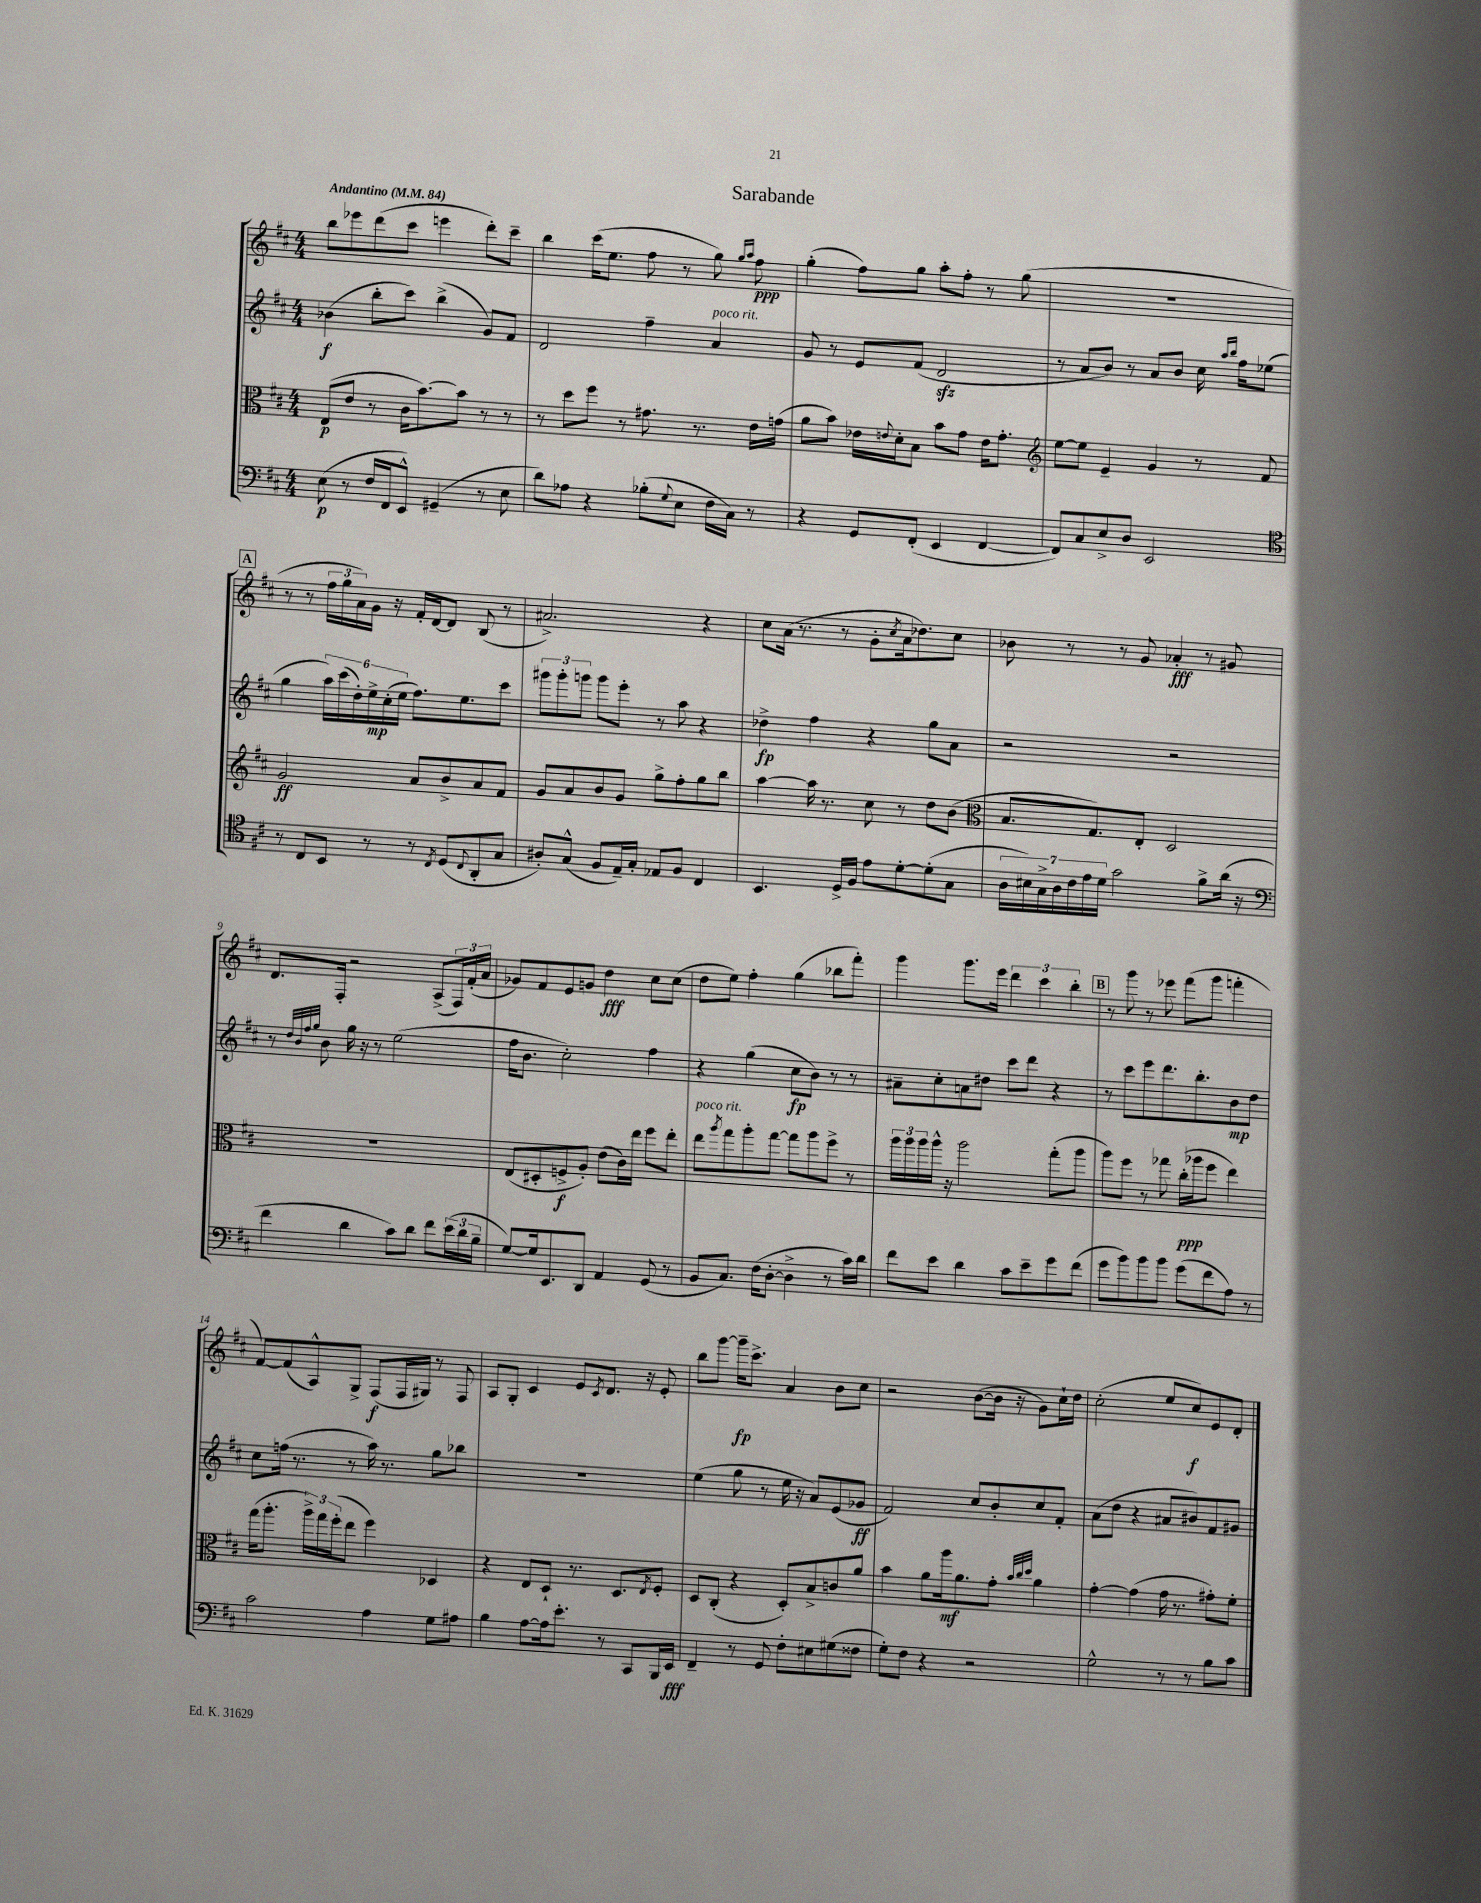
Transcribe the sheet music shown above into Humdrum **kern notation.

**kern	**kern	**kern	**kern
*staff4	*staff3	*staff2	*staff1
*clefF4	*clefC3	*clefG2	*clefG2
*k[f#c#]	*k[f#c#]	*k[f#c#]	*k[f#c#]
*M4/4	*M4/4	*M4/4	*M4/4
*MM84	*MM84	*MM84	*MM84
(8E\	(8E/L	(4b-\	8bb\L
8r	8e/J	.	8eee-\
16F#/LL	8r	8bb'\L	(8ddd\
16FF#/J	.	.	.
8EE^^/J)	16c#\LK	8ccc#\J)	8ccc#\J
.	[8.b\)	.	.
(4GG#~/	.	(4bb^\	4eee\
.	8b\]J	.	.
8r	8r	8g/L)	8ddd'\L)
8E\	8r	8f#/J	8ccc#~\J
=	=	=	=
8d\L)	8r	2d/	4bb\
8A-\J	8dd\L	.	.
4r	8ff#\J	.	(16ccc#\LK
.	.	.	8.ee\J
.	8r	.	.
(8B-'\L	8.g#\	4ff#~\	8ff#\
8qqG/	.	.	.
8E\J	.	.	8r
.	8.r	.	.
16F#\LL	.	4a/	8gg\)
16C#\JJ)	.	.	.
.	.	.	16qqgg/LL
.	.	.	16qqaa/JJ
8r	16e\LL	.	8ff#\
.	(16g\JJ	.	.
=	=	=	=
4r	8a\L	8g/	(4gg'\
.	8b\J)	8r	.
8GG/L	16e-\LL	8e/L	8ff#\L)
.	8qqe/	.	.
.	16d'\J	.	.
(8FF#'/J	8B\J	(8f#/J	8gg\J
4EE/	8b\L	2d/	8aa'\L
.	8g\J	.	8ff#'\J
[4FF#/	16e\LK	.	8r
.	8.g'\J	.	.
.	.	.	(8gg\
=	=	=	=
*	*clefG2	*	*
8FF#/]L)	[8ee\L	8r	1r
8C#/	8ee\]J	8a/L	.
8E^/	4e~/	8b/J)	.
8D/J	.	8r	.
2EE/	4g/	8a/L	.
.	.	8b/J	.
.	8r	16cc#\	.
.	.	16qqaa/LL	.
.	.	16qqbb/JJ	.
.	.	16ff#\LK	.
.	8f#/	(8ee-\J	.
=	=	=	=
*clefC4	*	*	*
8r	2g/	4gg\	8r
8C#/L	.	.	8r
8BB/J	.	24aa\LL)	24ff#\LL
.	.	(24ccc#\	24gg\
.	.	24dd'\)	24a\)
8r	.	24ee^\	16g\JJ
.	.	(24cc#'\	.
.	.	.	16r
.	.	24ee\JJ	.
8r	8a/L	8.ff#\L)	16f#'/LL
.	.	.	[16d/J
8qC#/	.	.	.
(8D/L	8b^/	.	8d/]J
.	.	8.ee\	.
8qqC#/	.	.	.
8AA'/	8a/	.	(8B/
8G/J	8f#/J	8ccc#\J	8r
=	=	=	=
8A#'/L)	8g/L	12ggg#\L	2.a#^/)
.	.	12ggg#'\	.
(8G^^/J	8a/	.	.
.	.	12ggg\J	.
8F#/L	8b/	8ggg\L	.
16E~/L)	8g/J	8eee'\J	.
16G'/JJ	.	.	.
8E-/L	8gg^\L	8r	.
8F#/J	8ff#'\	8aa\	.
4C#/	8gg\	4r	4r
.	8bb\J	.	.
=	=	=	=
4.BB/	[4aa\	4dd-^\	8cc#\L
.	.	.	(16a\Jk
.	.	.	8.r
.	16aa\]	4ff#\	.
.	8.r	.	.
16D^/LL	.	.	8r
16F#/JJ	.	.	.
8e\L	8cc#\	4r	8g'\L
.	.	.	8qcc#/
[8d'\	8r	.	16a\k
.	.	.	8.dd-\)
(8d'\]	8dd\L	8gg\L	.
8G\J	(8b\J	8a\J	8cc#\J
=	=	=	=
*	*clefC3	*	*
28A\LL	8.B/L	2r	8b-\
28B#\)	.	.	.
28G^\	.	.	.
28A\	.	.	.
.	.	.	8r
28c#\	.	.	.
28e\	.	.	.
.	8.G/)	.	.
28d\JJ	.	.	.
2g\	.	.	8r
.	8E'/J	.	8g/
.	2D/	2r	4a-'/
8f#^\L	.	.	8r
(16a\Jk	.	.	8g#/
16r	.	.	.
=	=	=	=
*clefF4	*	*	*
4f#\	1r	8r	8.d/L
.	.	32qqdd/LLL	.
.	.	32qqb/	.
.	.	32qqff#/	.
.	.	32qqgg/JJJ	.
.	.	8b\	.
.	.	.	16F#'/Jk
4d\	.	16gg\	2r
.	.	16r	.
.	.	8r	.
8c#\L)	.	(2ee\	.
8d\J	.	.	.
8f#\L	.	.	(8A^/L
(24e\L	.	.	24F#/L)
24d\	.	.	(24f#'/
24B~\JJ	.	.	24a/JJ
=	=	=	=
[8G/L)	(8E/L	16ff#\LK	8g-/L)
.	.	8.b\J	.
16G/]k	8D#'/	.	8f#/
8.EE/	.	.	.
.	8F^/	2cc#'\)	8e/
8DD/J	8A'/J)	.	8g/J
4AA/	(8e\L	.	4dd\
.	16c#\L)	.	.
.	16ee\JJ	.	.
(8GG/	8ff#\L	4ff#\	8cc#\L
8r	8ee'\J	.	(8cc#\J
=	=	=	=
8BB/L	8ee\L	4r	8dd\L
.	8qaa/	.	.
8.C#/J)	8gg\	.	8ee\J)
.	8aa'\	(4gg\	4ff#'\
(16F#\LK	.	.	.
[8D'\J	[8gg\J	.	.
4D^\]	8gg\]L	8cc#\L	(4gg\
.	8aa\	8b\J)	.
8r	8ff#^\J	8r	8bb-\L
16c#\LL)	8r	8r	8fff#'\J)
16d\JJ	.	.	.
=	=	=	=
8f#\L	24aa\LL	8a#~\L	4ggg\
.	24aa\	.	.
.	24aa\	.	.
8e\J	16aa^^\JJ	8cc#'\	.
.	16r	.	.
4d\	2aa\	8a\	8.ggg\L
.	.	8dd#\J	.
.	.	.	16eee\Jk
8c#\L	.	8ccc#\L	6ddd\
8e~\	.	8ddd\J	.
.	.	.	6ccc#\
8g\	(8gg'\L	4r	.
.	.	.	6bb'\
(8f#\J	8aa\J	.	.
=	=	=	=
8g\L	8aa\L)	8r	8r
8b\)	8ff#\J	8ccc#\L	8ggg\
8b\	8r	8eee\	8r
8b\J	8gg-\	8.ddd\	8eee-\
(8g\L	(16cc#'\LL	.	(8fff#\L
.	16aa-\J	8.bb'\	.
8f#\	8ff#\J	.	8ggg\J
8A\J)	4ee\)	8b\	4fff'\
8r	.	8dd\J	.
=	=	=	=
2c#\	(16gg\LK	8cc#\L	[8f#/L)
.	8.aa'\J	.	.
.	.	(16ff\Jk	(8f#/]
.	.	8.r	.
.	24aa^\LL)	.	8A^^/)
.	24gg\	.	.
.	(24ff#'\J	.	.
.	8ee\J	8r	8G^/J
4A\	4ff#\)	16aa\)	(8F#/L
.	.	8.r	.
.	.	.	16F#/L
.	.	.	16G#/JJ)
8G\L	4D-/	8gg\L	8r
8A#\J	.	8bb-\J	8F#/
=	=	=	=
4B\	4r	1r	8A/L
.	.	.	8G'/J
[8A\L	8E/L	.	4c#/
16A\]k	8D`/J	.	.
8.e'\J	.	.	.
.	8.r	.	8e/L
.	.	.	8qc#/
8r	.	.	8.d/J
.	8.D/L	.	.
8CC#/L	.	.	.
.	.	.	16r
.	8qE/	.	.
16BBB/L	8F#'/J	.	8e'/
16EE/JJ	.	.	.
=	=	=	=
4FF#~/	8D/L	(4ee\	8bb\L
.	(8C#'/J	.	[8ggg\J
8r	4r	8gg\	16ggg~\]LK
.	.	.	8.ccc#^\J
8GG/	.	8r	.
8F#'\L	8D'/L)	16ee\	4a/
.	.	16r	.
8E#\	8B^/	8a/L)	.
(8G#\	8c/	(8e/	8b\L
8F##\J	8a/J	8g-/J	8cc#\J
=	=	=	=
8G'\L)	4b\	2f#/)	2r
8F#\J	.	.	.
4r	8a\L	.	.
.	16aa\k	.	.
.	8.a\	.	.
2r	.	8cc#/L	([8b\L
.	8g'\J	8b'/	16b\]Jk
.	.	.	16r
.	32qqb/LLL	.	.
.	32qqcc#/	.	.
.	32qqdd/JJJ	.	.
.	4a\	8cc#/	8g\L)
.	.	8f#'/J	16cc#`\L
.	.	.	16dd\JJ
=	=	=	=
2G^^\	[4g'\	(8a\L	(2cc#'\
.	.	8dd\J	.
.	(4g\]	4r	.
8r	16g\	8a#/L	8ee/L
.	8.r	.	.
8r	.	8b#/)	8cc#/)
8B\L	8g#'\L)	8f#/	8e/
8c#\J	8f#'\J	8g#/J	8d'/J
==	==	==	==
*-	*-	*-	*-
